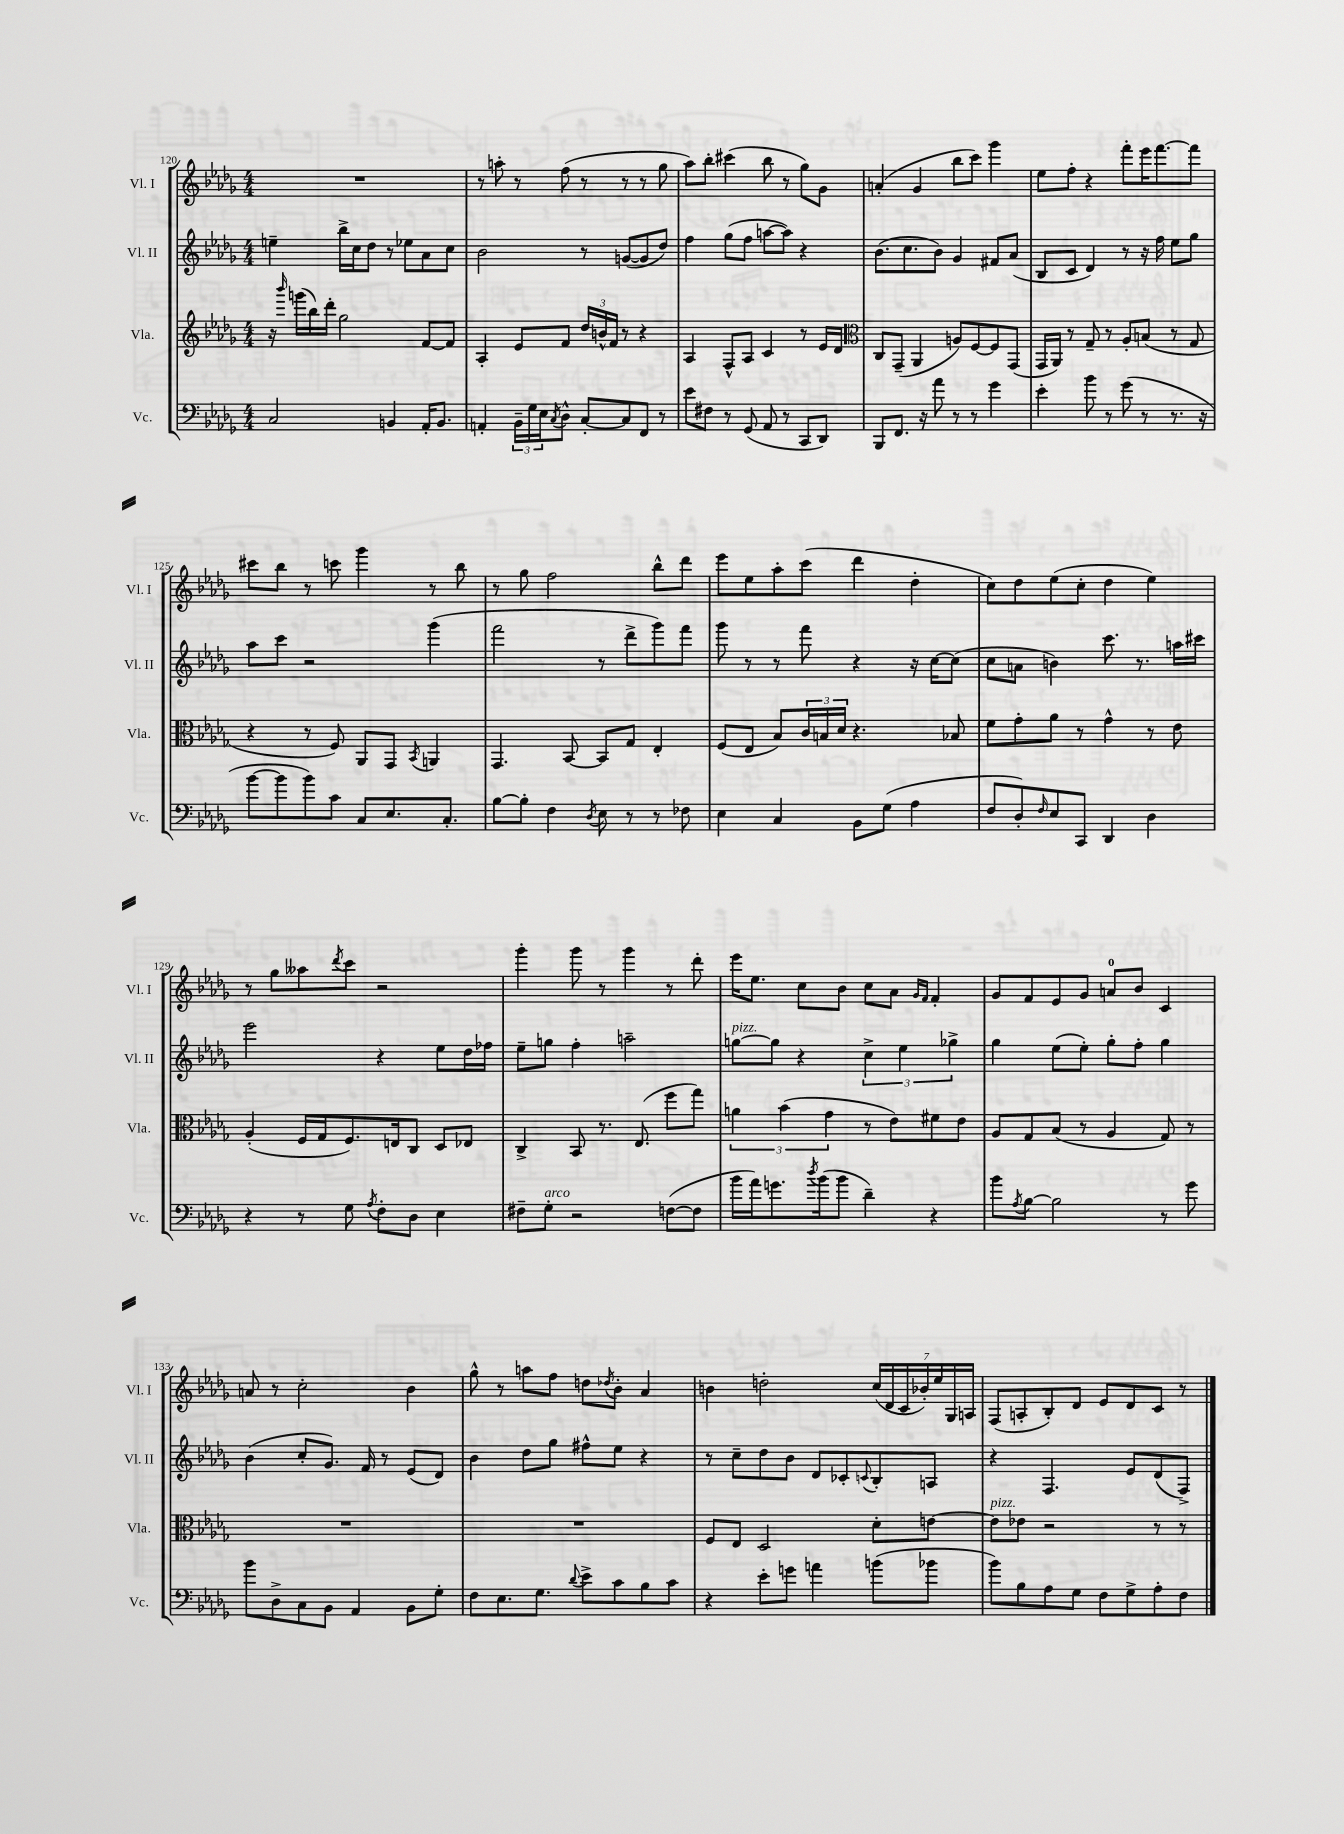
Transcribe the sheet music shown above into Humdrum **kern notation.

**kern	**kern	**kern	**kern
*staff4	*staff3	*staff2	*staff1
*clefF4	*clefG2	*clefG2	*clefG2
*k[b-e-a-d-g-]	*k[b-e-a-d-g-]	*k[b-e-a-d-g-]	*k[b-e-a-d-g-]
*M4/4	*M4/4	*M4/4	*M4/4
2C/	16r	4ee~\	1r
.	16qqbbb-/	.	.
.	(16ggg\LL	.	.
.	16bb-\)	.	.
.	16ddd-'\JJ	.	.
.	2gg-\	16bb-^\LL	.
.	.	16cc\J	.
.	.	8dd-\J	.
4BB/	.	8r	.
.	.	8ee-\L	.
16AA-'/LK	[8f/L	8a-\	.
8.BB/J	.	.	.
.	8f/]J	8cc\J	.
=	=	=	=
4AA'/	4A-'/	2b-\	8r
.	.	.	8aa'\
24BB-~\LL	8e-/L	.	8r
24G-\	.	.	.
24E-\J	.	.	.
8qC/	.	.	.
8D-^^\J	8f/J	.	(8ff\
[8C'/L	24dd-/LL	8r	8r
.	24b^^/	.	.
.	24f/JJ	.	.
8C/]	8r	([8g/L	8r
8FF/J	4r	8g/]	8r
8r	.	8dd-/J)	8gg-\
=	=	=	=
8e-\L	4A-/	4ff\	8aa-\L)
8F#\J	.	.	8bb-'\J
8r	8F^^/L	(8gg-\L	(4ccc#\
(8GG-/	8A-/J	8ff\J	.
8AA-/	4c/	[8aa\L	8bb-\
8r	.	8aa\]J)	8r
8CC/L	8r	4r	8gg-\L)
8DD-/J)	16e-/LL	.	8g-\J
.	16d-/JJ	.	.
=	=	=	=
*	*clefC3	*	*
8BBB-/L	8C/L	(8.b-\L	(4a'/
8.FF/J	(8GG-~/J	.	.
.	.	8.cc\	.
.	4AA-/	.	4g-/
16r	.	.	.
8a-\	.	8b-\J)	.
8r	8A/L)	4g-/	8bb-\L
8r	[8F/	.	8ccc\J)
4g-\	8F/]	8f#/L	4ggg-\
.	(8GG-/J	(8a-/J	.
=	=	=	=
4e-'\	16GG-/LL	8B-/L	8ee-\L
.	16AA-/JJ)	.	.
.	8r	8c/J	8ff'\J
8b-\	8G-~/	4d-/)	4r
8r	8r	.	.
(8g-\	8A-'/L	8r	8fff'\L
8r	(8B/J	16r	16eee-\K
.	.	16ff\	[8.fff\
8.r	8r	8ee-\L	.
.	8G-/	8gg-\J	8fff\]J
16r	.	.	.
=	=	=	=
[8b-\L	4r	8aa-\L	8ccc#\L
8b-\]	.	8ccc\J	8bb-\J
8b-\)	8r	2r	8r
8c\J	8F/)	.	8ccc\
8C/L	8AA-/L	.	4ggg-\
8.E-/	8GG-/J	.	.
.	8qBB-/	.	.
.	4AA/	(4ggg-\	8r
8.C'/J	.	.	.
.	.	.	8bb-\
=	=	=	=
[8B-\L	4.GG-/	2fff\	8r
8B-'\]J	.	.	8gg-\
4F\	.	.	2ff\
.	[8BB-/	.	.
8qD-/	.	.	.
8E-\	8BB-/]L	8r	.
8r	8G-/J	8ddd-^\L	.
8r	4E-'/	8ggg-\)	8bb-^^\L
8F-\	.	8fff\J	8ddd-\J
=	=	=	=
4E-\	(8F/L	8ggg-\	8eee-\L
.	8E-/J	8r	8ee-\
4C/	8B-/L)	8r	8aa-'\
.	24c/L	8fff\	(8ccc\J
.	24B/	.	.
.	24d-/JJ	.	.
8BB-\L	4.r	4r	4ddd-\
(8G-\J	.	.	.
4A-\	.	16r	4dd-'\
.	.	[16cc\LK	.
.	8B-/	(8cc\]J	.
=	=	=	=
8F/L	8f\L	8cc\L	8cc\L)
8D-'/)	8g-'\	8a\J	8dd-\
16qqF/	.	.	.
8E-/	8a-\J	4b\)	(8ee-\
8CC/J	8r	.	8cc'\J
4DD-/	4g-^^\	8.ccc\	4dd-\
.	.	8.r	.
4D-\	8r	.	4ee-\)
.	8e-\	16aa\LL	.
.	.	16ccc#\JJ	.
=	=	=	=
4r	(4A-'/	2eee-\	8r
.	.	.	8gg-\L
8r	16F/LL	.	8aa--\
.	16G-/J	.	.
.	.	.	8qddd-/
8G-\	8.F/)	.	8ccc\J
8qA-/	.	.	.
8F'\L	.	4r	2r
.	16E/k	.	.
8D-\J	8C/J	.	.
4E-\	8D-/L	8ee-\L	.
.	8E-/J	16dd-\L	.
.	.	16ff-\JJ	.
=	=	=	=
8F#~\L	4C^/	8ee-~\L	4ggg-'\
8G-'\J	.	8gg\J	.
2r	8BB-/	4ff'\	8ggg-\
.	8.r	.	8r
.	.	2aa~\	4ggg-\
.	(8.E-/	.	.
([8F\L	8ff\L	.	8r
8F\]J	8gg-\J)	.	8ddd-'\
=	=	=	=
16b-\LL	6a\	[8gg\L	16eee-\LK
16a-\J)	.	.	8.ee-\J
8.g\	.	8gg\]J	.
.	(6b-\	.	.
.	.	4r	8cc\L
8qdd-/	.	.	.
(16b-\k	.	.	.
.	6g-\	.	.
8b-\J	.	.	8b-\J
4d-~\)	8r	6cc^\	8cc\L
.	8e-\L)	.	8a-\J
.	.	6ee-\	.
.	.	.	16qqg-/LL
.	.	.	16qqf/JJ
4r	8f#\	.	4f'/
.	.	6gg-^\	.
.	8e-\J	.	.
=	=	=	=
8b-\L	8A-/L	4gg-\	8g-/L
8qA-/	.	.	.
[8B-\J	8G-/	.	8f/
2B-\]	(8B-/J	(8ee-\L	8e-/
.	8r	8ee-'\J)	8g-/J
.	4A-/	8gg-'\L	8a/L
.	.	8ff'\J	8b-/J
8r	8G-/)	4gg-\	4c/
8g-\	8r	.	.
=	=	=	=
8b-\L	1r	(4b-\	8a/
8D-^\	.	.	8r
8C\	.	8cc'/L	2cc'\
8BB-\J	.	8.g-/J)	.
4AA-/	.	.	.
.	.	16f/	.
.	.	8r	.
8BB-\L	.	(8e-/L	4b-\
8G-'\J	.	8d-/J)	.
=	=	=	=
8F\L	1r	4b-\	8gg-^^\
8.E-\	.	.	8r
.	.	8dd-\L	8aa\L
8.G-\J	.	.	.
.	.	8gg-\J	8ff\J
8qqd-/	.	.	.
8e-^\L	.	8ff#^^\L	8dd\L
.	.	.	8qdd-/
8c\	.	8ee-\J	8b-'\J
8B-\	.	4r	4a-/
8c\J	.	.	.
=	=	=	=
4r	8F/L	8r	4b\
.	8E-/J	8cc~\L	.
8e-'\L	2D-/	8dd-\	2dd'\
8g\J	.	8b-\J	.
4a\	.	8d-/L	.
.	.	8c-'/	.
.	.	8qqc/	.
(8b\L	8d-'\L	8B-'/	(28cc/LL
.	.	.	28d-/
.	.	.	28c/
.	.	.	28b-'/)
8b-\J	[8e\J	8A/J	.
.	.	.	28ee-/
.	.	.	28G-/
.	.	.	28A/JJ
=	=	=	=
8b-\L)	8e\]L	4r	(8F/L
8B-\	8e-\J	.	8A'/
8A-\	2r	4.F/	8B-'/)
8G-\J	.	.	8d-/J
8F\L	.	.	8e-/L
8G-^\	.	8e-/L	8d-/
8A-'\	8r	(8d-/	8c/J
8F\J	8r	8F^/J)	8r
==	==	==	==
*-	*-	*-	*-
